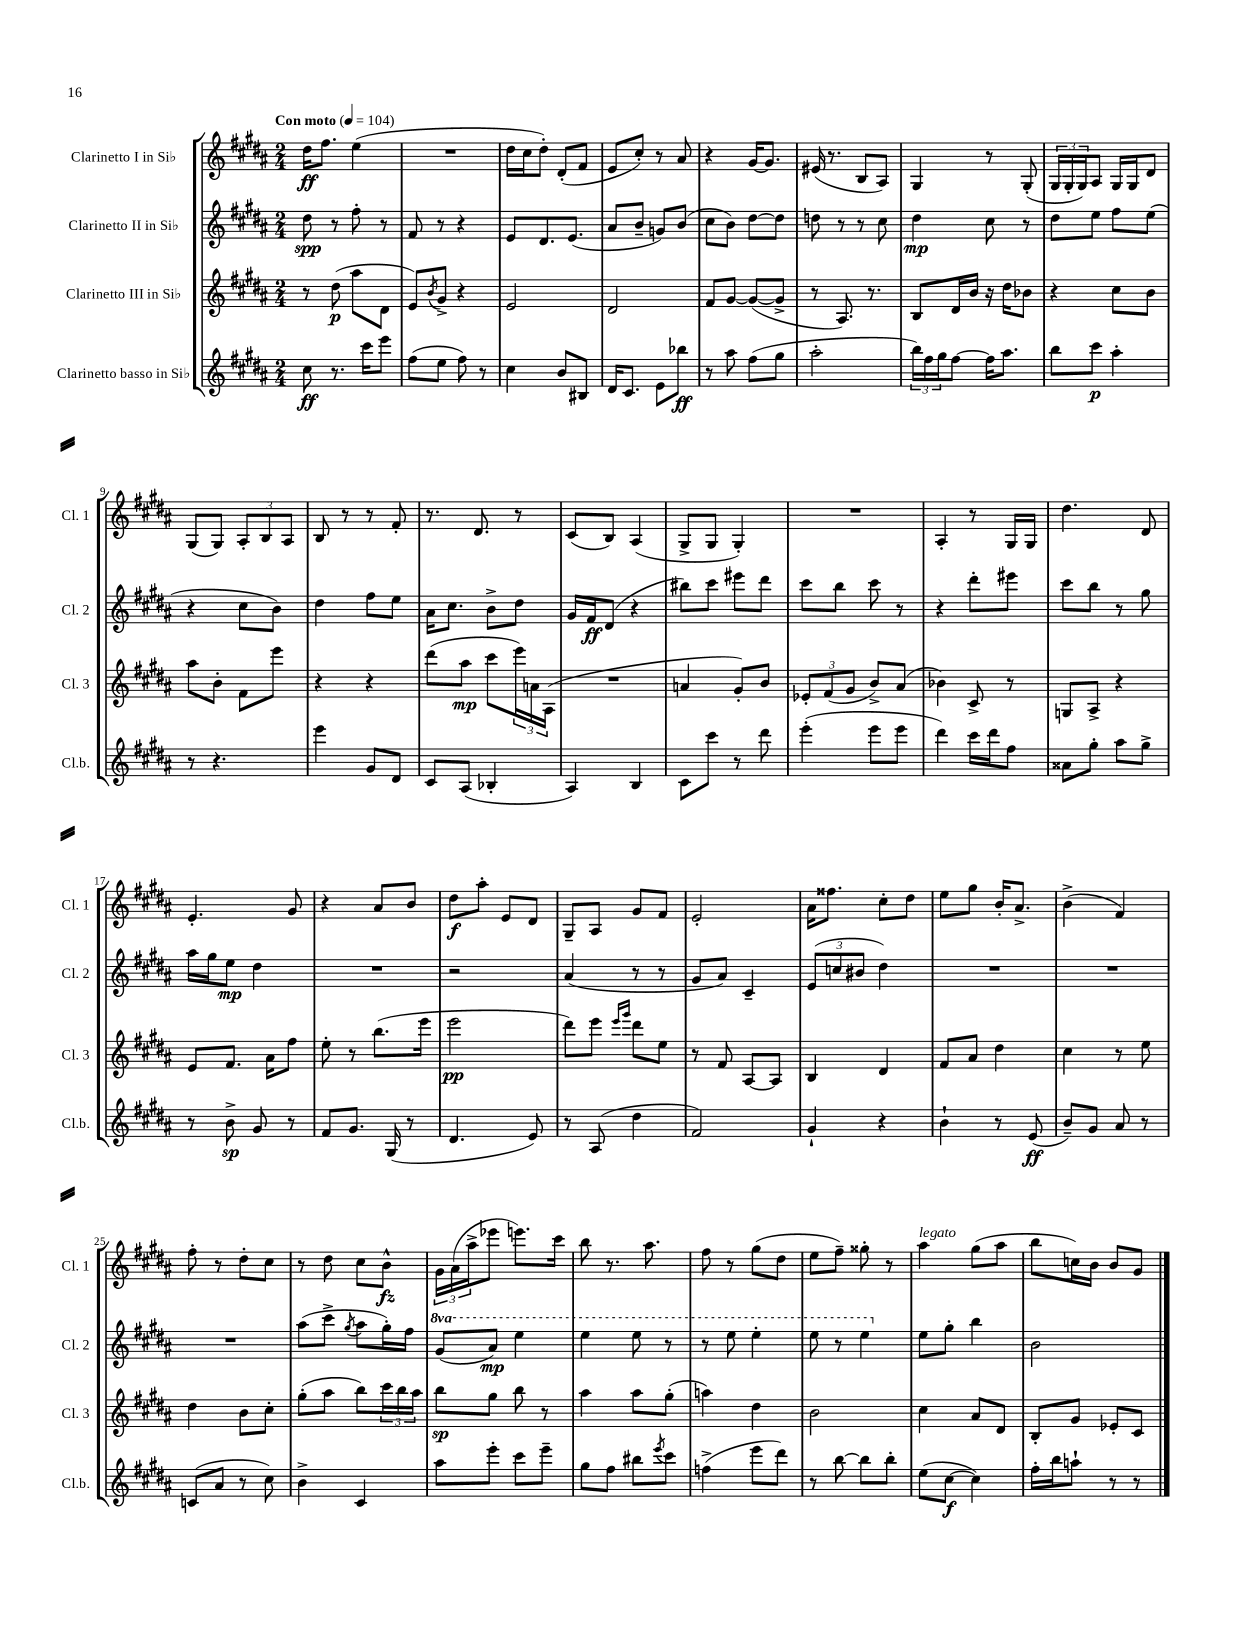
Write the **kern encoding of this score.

**kern	**kern	**kern	**kern
*staff4	*staff3	*staff2	*staff1
*clefG2	*clefG2	*clefG2	*clefG2
*k[f#c#g#d#a#]	*k[f#c#g#d#a#]	*k[f#c#g#d#a#]	*k[f#c#g#d#a#]
*M2/4	*M2/4	*M2/4	*M2/4
*MM104	*MM104	*MM104	*MM104
8cc#	8r	8dd#	16dd#
.	.	.	8.ff#
8.r	(8dd#	8r	.
.	8aa#	8ff#'	(4ee
16ccc#	.	.	.
8eee	8d#	8r	.
=	=	=	=
(8ff#	8e)	8f#	2r
.	8qb	.	.
8ee	8g#^	8r	.
8ff#)	4r	4r	.
8r	.	.	.
=	=	=	=
4cc#	2e	8e	16dd#
.	.	.	16cc#
.	.	8.d#	8dd#')
8b	.	.	(8d#'
.	.	(8.e	.
8B#	.	.	8f#
=	=	=	=
16d#	2d#	8a#	8e
8.c#	.	.	.
.	.	8b~	8cc#')
8e	.	8g)	8r
8bb-	.	(8b	8a#
=	=	=	=
8r	8f#	8cc#	4r
8aa#	[8g#	8b)	.
(8ff#	(8g#_	[8dd#	[16g#
.	.	.	8.g#]
8gg#	8g#^]	8dd#]	.
=	=	=	=
2aa#'	8r	8dd	(16e#
.	.	.	8.r
.	8.A#)	8r	.
.	.	8r	8B
.	8.r	.	.
.	.	8cc#	8A#)
=	=	=	=
24bb)	8B	4dd#	4G#
24ff#	.	.	.
24gg#	.	.	.
[8ff#	16d#	.	.
.	16b	.	.
16ff#]	16r	8cc#	8r
8.aa#	16dd#	.	.
.	8b-	8r	(8G#'
=	=	=	=
8bb	4r	8dd#	24G#
.	.	.	24G#'
.	.	.	24G#)
8ccc#	.	8ee	8A#
4aa#'	8cc#	8ff#	16G#
.	.	.	16G#
.	8b	(8ee	8d#
=	=	=	=
8r	8aa#	4r	(8G#
4.r	8b'	.	8G#)
.	8f#	8cc#	12A#'
.	.	.	12B
.	8eee	8b)	.
.	.	.	12A#
=	=	=	=
4eee	4r	4dd#	8B
.	.	.	8r
8g#	4r	8ff#	8r
8d#	.	8ee	8f#'
=	=	=	=
8c#	(8ddd#	16a#	8.r
.	.	8.cc#	.
(8A#	8aa#	.	.
.	.	.	8.d#
4B-'	8ccc#	8b^	.
.	24eee)	8dd#	8r
.	24a	.	.
.	(24A#	.	.
=	=	=	=
4A#)	2r	16g#	(8c#
.	.	16f#	.
.	.	(8d#	8B)
4B	.	4r	(4A#
=	=	=	=
8c#	4a	8bb#)	8G#^
8ccc#	.	8ccc#	8G#
8r	8g#')	8eee#	4G#')
8ddd#	8b	8ddd#	.
=	=	=	=
(4eee'	12e-'	8ccc#	2r
.	(12f#	.	.
.	.	8bb	.
.	12g#	.	.
8eee	8b^)	8ccc#	.
8eee	(8a#	8r	.
=	=	=	=
4ddd#)	4b-)	4r	4A#'
16ccc#	8c#^	8ddd#'	8r
16ddd#	.	.	.
8ff#	8r	8eee#	16G#
.	.	.	16G#
=	=	=	=
8a##	8G	8ccc#	4.dd#
8gg#'	8A#^	8bb	.
8aa#	4r	8r	.
8gg#^	.	8gg#	8d#
=	=	=	=
8r	8e	16aa#	4.e'
.	.	16gg#	.
8b^	8.f#	8ee	.
8g#	.	4dd#	.
.	16a#	.	.
8r	8ff#	.	8g#
=	=	=	=
8f#	8ee'	2r	4r
8.g#	8r	.	.
.	(8.bb	.	8a#
(16G#	.	.	.
8r	.	.	8b
.	16eee	.	.
=	=	=	=
4.d#	2eee	2r	8dd#
.	.	.	8aa#'
.	.	.	8e
8e)	.	.	8d#
=	=	=	=
8r	8ddd#)	(4a#	8G#~
(8A#	8eee	.	8A#
.	16qqeee	.	.
.	16qqggg#	.	.
4dd#	8ddd#	8r	8g#
.	8ee	8r	8f#
=	=	=	=
2f#)	8r	8g#	2e'
.	8f#	8a#)	.
.	[8A#	4c#~	.
.	8A#]	.	.
=	=	=	=
4g#`	4B	(12e	16a#
.	.	.	8.ff##
.	.	12cc	.
.	.	12b#	.
4r	4d#	4dd#)	8cc#'
.	.	.	8dd#
=	=	=	=
4b`	8f#	2r	8ee
.	8a#	.	8gg#
8r	4dd#	.	16b'
.	.	.	8.a#^
(8e	.	.	.
=	=	=	=
8b~)	4cc#	2r	(4b^
8g#	.	.	.
8a#	8r	.	4f#)
8r	8ee	.	.
=	=	=	=
(8c	4dd#	2r	8ff#'
8a#	.	.	8r
8r	8b	.	8dd#'
8cc#)	8cc#'	.	8cc#
=	=	=	=
4b^	(8gg#'	(8aa#	8r
.	8aa#	8ccc#^	8dd#
.	.	8qgg#	.
4c#	8bb)	8aa#	8cc#
.	24ccc#	16gg#')	8b^^
.	24bb	.	.
.	.	16ff#	.
.	24aa#	.	.
=	=	=	=
8aa#	8bb	(8gg#	24g#
.	.	.	(24a#
.	.	.	24aa#^
8eee'	8gg#	8aa#)	8eee-
8ccc#	8bb	4eee	8.eee)
8eee~	8r	.	.
.	.	.	16ccc#
=	=	=	=
8gg#	4aa#	4eee	8bb
8ff#	.	.	8.r
8bb#	8aa#	8eee	.
.	.	.	8.aa#
8qeee	.	.	.
8ccc#	(8gg#'	8r	.
=	=	=	=
(4ff^	4aa)	8r	8ff#
.	.	8eee	8r
8eee	4dd#	4eee'	(8gg#
8ddd#)	.	.	8dd#
=	=	=	=
8r	2b	8eee	8ee
[8bb	.	8r	8ff#~)
8bb]	.	4eee	8gg##'
8bb'	.	.	8r
=	=	=	=
(8ee	4cc#	8ee	4aa#
[8cc#	.	8gg#'	.
4cc#])	8a#	4bb	(8gg#
.	8d#	.	8aa#
=	=	=	=
16ff#'	8B'	2b	8bb
16bb	.	.	.
8aa`	8g#	.	16cc)
.	.	.	16b
8r	8e-'	.	8b
8r	8c#	.	8g#
==	==	==	==
*-	*-	*-	*-
